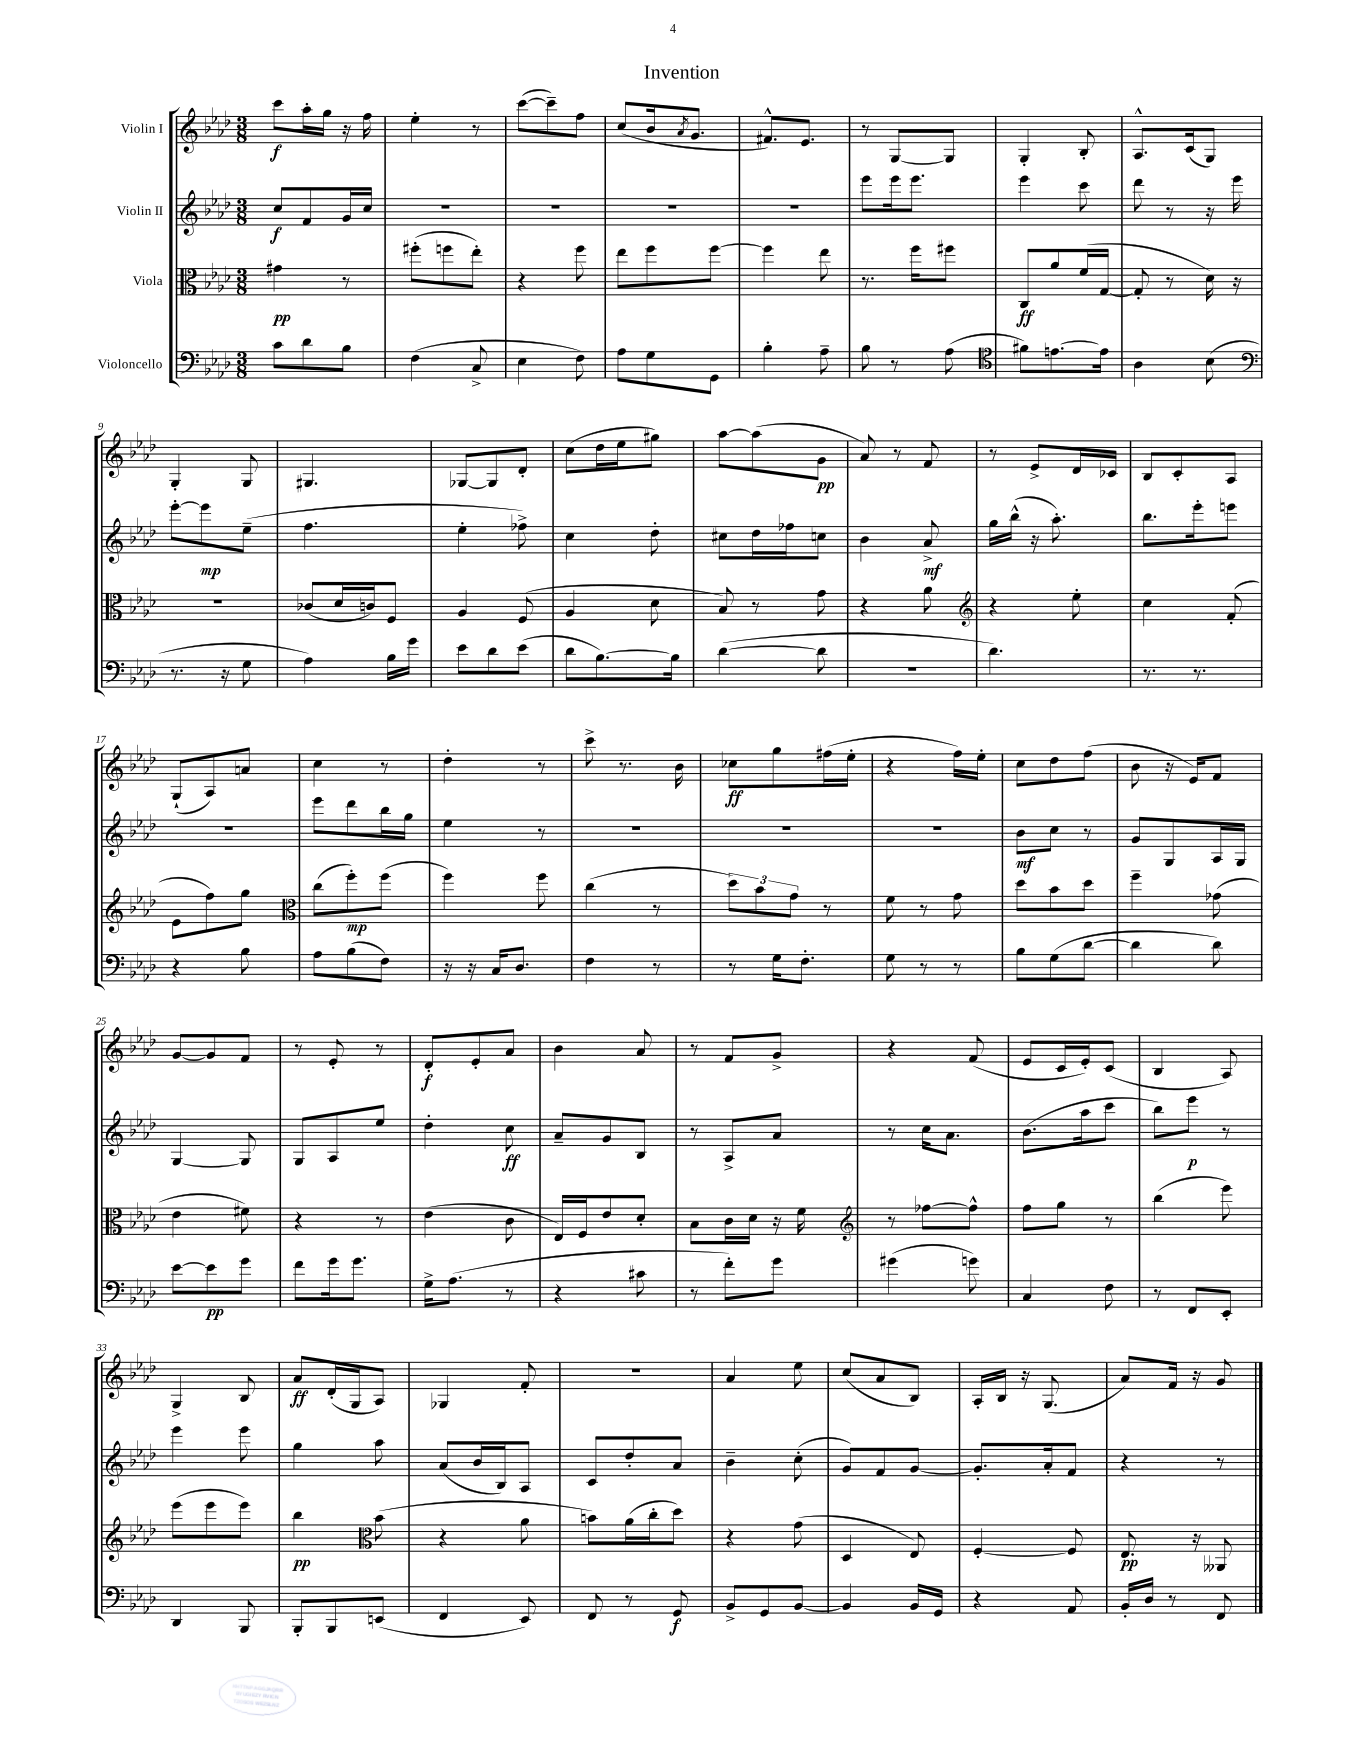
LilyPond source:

\header { title = "Invention" }
<<
\new StaffGroup <<
\new Staff = "s0" \with { instrumentName = "Violin I" } {
    \clef treble \key aes \major \numericTimeSignature \time 3/8
    c'''8\f aes''16-. g''16 r16 f''16 |
    ees''4-. r8 |
    c'''8~( c'''8--) f''8 |
    c''8( bes'16 \acciaccatura { aes'8 } g'8. |
    fis'8.-^) ees'8. |
    r8 g8~ g8 |
    g4-. bes8-. |
    aes8.-^ c'16( g8) |
    g4-. g8 |
    gis4. |
    ges8~ ges8 des'8-. |
    c''8( des''16 ees''16 gis''8) |
    aes''8~ aes''8( g'8\pp |
    aes'8) r8 f'8 |
    r8 ees'8-> des'16 ces'16 |
    bes8 c'8-. aes8 |
    g8-!( aes8) a'8 |
    c''4 r8 |
    des''4-. r8 |
    c'''8-> r8. bes'16 |
    ces''8\ff g''8 fis''16( ees''16-. |
    r4 f''16) ees''16-. |
    c''8 des''8 f''8( |
    bes'8 r16 ees'16) f'8 |
    g'8~ g'8 f'8 |
    r8 ees'8-. r8 |
    des'8-.\f ees'8-. aes'8 |
    bes'4 aes'8 |
    r8 f'8 g'8-> |
    r4 f'8( |
    ees'8 c'16 ees'16-.) c'8( |
    bes4 aes8) |
    g4-> bes8 |
    aes'8\ff des'16-.( g16 aes8) |
    ges4 f'8-. |
    R4. |
    aes'4 ees''8 |
    c''8( aes'8 bes8) |
    aes16-. bes16 r16 g8.( |
    aes'8) f'16 r16 g'8 \bar "|." |
}
\new Staff = "s1" \with { instrumentName = "Violin II" } {
    \clef treble \key aes \major \numericTimeSignature \time 3/8
    c''8\f f'8 g'16 c''16 |
    R4. |
    R4. |
    R4. |
    R4. |
    ees'''8 ees'''16 ees'''8. |
    ees'''4 c'''8 |
    des'''8 r8 r16 ees'''16 |
    ees'''8~-. ees'''8\mp ees''8--( |
    f''4. |
    ees''4-. fes''8->) |
    c''4 des''8-. |
    cis''8 des''16 fes''16 c''8 |
    bes'4 aes'8->\mf |
    g''16 bes''16-^( r16 aes''8.-.) |
    bes''8. ees'''16-. e'''8 |
    R4. |
    ees'''8 des'''8 bes''16 g''16 |
    ees''4 r8 |
    R4. |
    R4. |
    R4. |
    bes'8\mf c''8 r8 |
    g'8 g8 aes16 g16 |
    g4~ g8 |
    g8 aes8 ees''8 |
    des''4-. c''8\ff |
    aes'8-- g'8 bes8 |
    r8 aes8-> aes'8 |
    r8 c''16 aes'8. |
    bes'8.( aes''16 c'''8 |
    bes''8) ees'''8\p r8 |
    ees'''4 ees'''8 |
    g''4 aes''8 |
    aes'8( bes'16 bes16) aes8 |
    c'8 des''8-. aes'8 |
    bes'4-- c''8-.( |
    g'8) f'8 g'8~ |
    g'8.-. aes'16-. f'8 |
    r4 r8 \bar "|." |
}
\new Staff = "s2" \with { instrumentName = "Viola" } {
    \clef alto \key aes \major \numericTimeSignature \time 3/8
    gis'4\pp r8 |
    fis''8-.( f''8 ees''8-.) |
    r4 f''8 |
    ees''8 f''8 f''8~ |
    f''4 ees''8 |
    r8. f''16 fis''8 |
    c8\ff aes'8 f'16( g16~ |
    g8-. r8 des'16) r16 |
    R4. |
    ces'8( des'16 c'16) f8 |
    aes4 f8( |
    aes4 des'8 |
    bes8) r8 g'8 |
    r4 aes'8 |
    \clef treble r4 ees''8-. |
    c''4 f'8-.( |
    ees'8 f''8) g''8 |
    \clef alto c''8( f''8-.\mp) f''8( |
    f''4) f''8 |
    c''4( r8 |
    \tuplet 3/2 { des''8) bes'8 g'8 } r8 |
    f'8 r8 g'8 |
    des''8 bes'8 des''8 |
    f''4-- ges'8( |
    ees'4 fis'8) |
    r4 r8 |
    ees'4( c'8 |
    ees16) f16 ees'8 des'8-. |
    bes8 c'16 des'16 r16 f'16 |
    \clef treble r8 fes''8~ fes''8-^ |
    f''8 g''8 r8 |
    bes''4( ees'''8) |
    ees'''8( ees'''8 ees'''8) |
    bes''4\pp \clef alto bes'8( |
    r4 aes'8 |
    b'8) aes'16( c''16-. des''8) |
    r4 g'8( |
    des4 ees8) |
    f4~-. f8 |
    ees8.\pp r16 aeses,8 \bar "|." |
}
\new Staff = "s3" \with { instrumentName = "Violoncello" } {
    \clef bass \key aes \major \numericTimeSignature \time 3/8
    c'8 des'8 bes8 |
    f4( c8-> |
    ees4 f8) |
    aes8 g8 g,8 |
    bes4-. aes8-- |
    bes8 r8 aes8( |
    \clef tenor fis'8) e'8.~ e'16 |
    aes4 bes8( |
    \clef bass r8. r16 g8 |
    aes4) bes16 g'16 |
    ees'8 des'8 ees'8( |
    des'8 bes8.~) bes16 |
    des'4~( des'8 |
    R4. |
    des'4.) |
    r8. r8. |
    r4 bes8 |
    aes8 bes8( f8) |
    r16 r16 c16 des8. |
    f4 r8 |
    r8 g16 f8.-. |
    g8 r8 r8 |
    bes8 g8( des'8~ |
    des'4 des'8) |
    ees'8~ ees'8\pp g'8 |
    f'8 g'16 g'8. |
    g16-> aes8.( r8 |
    r4 cis'8 |
    r8 f'8-.) g'8 |
    gis'4( g'8) |
    c4 f8 |
    r8 f,8 ees,8-. |
    des,4 bes,,8 |
    bes,,8-. bes,,8 e,8( |
    f,4 ees,8) |
    f,8 r8 g,8\f |
    bes,8-> g,8 bes,8~ |
    bes,4 bes,16 g,16 |
    r4 aes,8 |
    bes,16-. des16 r8 f,8 \bar "|." |
}
>>
>>
